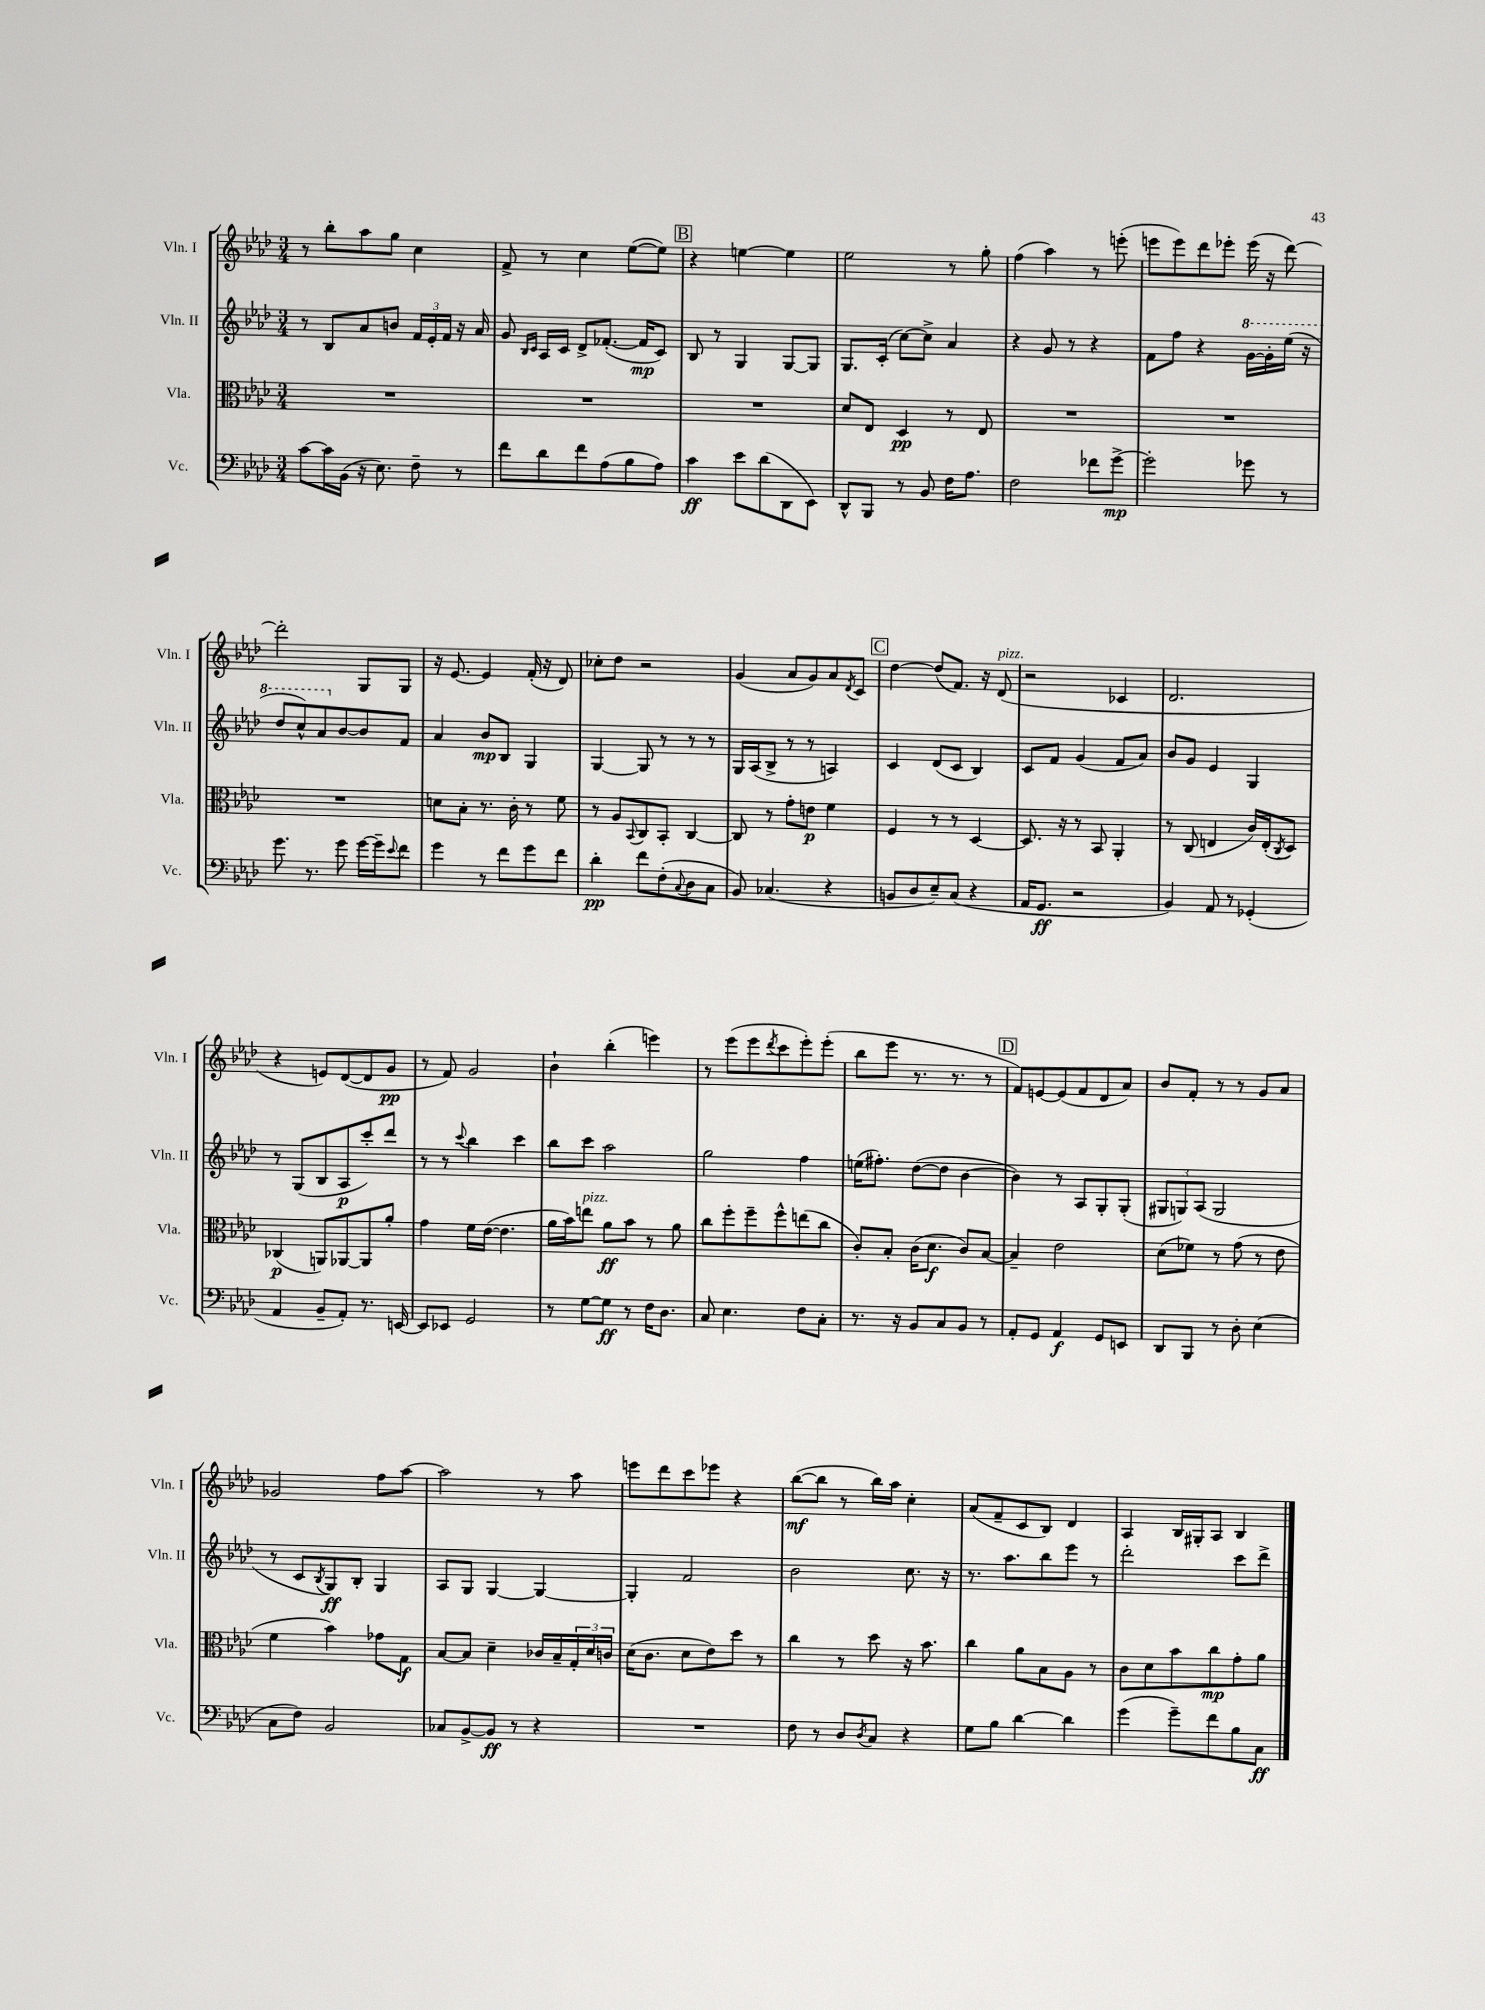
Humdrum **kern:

**kern	**dynam	**kern	**dynam	**kern	**dynam	**kern	**dynam
*part4	*part4	*part3	*part3	*part2	*part2	*part1	*part1
*staff4	*staff4	*staff3	*staff3	*staff2	*staff2	*staff1	*staff1
*I"Vc.	*	*I"Vla.	*	*I"Vln. II	*	*I"Vln. I	*
*I'Vc.	*	*I'Vla.	*	*I'Vln. II	*	*I'Vln. I	*
*clefF4	*	*clefC3	*	*clefG2	*	*clefG2	*
*k[b-e-a-d-]	*	*k[b-e-a-d-]	*	*k[b-e-a-d-]	*	*k[b-e-a-d-]	*
*M3/4	*	*M3/4	*	*M3/4	*	*M3/4	*
=79	=79	=79	=79	=79	=79	=79	=79
[8c\L	.	2.r	.	8r	.	8r	.
16c\L]	.	.	.	8B-/L	.	8bb-'\L	.
(16BB-\JJ	.	.	.	.	.	.	.
16r	.	.	.	8a-/	.	8aa-\	.
8.E-\)	.	.	.	.	.	.	.
.	.	.	.	8bn/J	.	8gg\J	.
8F~\	.	.	.	24f/LL	.	4cc\	.
.	.	.	.	24e-'/	.	.	.
.	.	.	.	24f/JJ	.	.	.
8r	.	.	.	16r	.	.	.
.	.	.	.	16a-/	.	.	.
=80	=80	=80	=80	=80	=80	=80	=80
8f\L	.	2.r	.	8g/	.	8f^/	.
.	.	.	.	16qqB-/LL	.	.	.
.	.	.	.	16qqc/JJ	.	.	.
8d-\	.	.	.	16A-/LL	.	8r	.
.	.	.	.	16c/JJ	.	.	.
8f\	.	.	.	8d-^/L	.	4cc\	.
(8A-\	.	.	.	([8.f-X'/J	.	.	.
8B-\	.	.	.	.	.	([8ee-\L	.
.	.	.	.	16f-/KL]	mp	.	.
8A-\J)	.	.	.	8c/J)	.	8ee-\J])	.
!!LO:REH:place=s1:t=B
=81	=81	=81	=81	=81	=81	=81	=81
4c\	ff	2.r	.	8B-/	.	4r	.
.	.	.	.	8r	.	.	.
8e-\L	.	.	.	4G/	.	[4een\	.
(8d-\	.	.	.	.	.	.	.
8DD-\	.	.	.	[8G/L	.	4ee\]	.
8EE-\J)	.	.	.	8G/J]	.	.	.
=82	=82	=82	=82	=82	=82	=82	=82
8DD-^^/L	.	8d-/L	.	8.G/L	.	2ee-\	.
8BBB-/J	.	8E-/J	.	.	.	.	.
.	.	.	.	(16c'/Jk	.	.	.
8r	.	4D-/	pp	[8cc\L)	.	.	.
8BB-/	.	.	.	8cc^\J]	.	.	.
16F\KL	.	8r	.	4a-/	.	8r	.
8.A-\J	.	.	.	.	.	.	.
.	.	8E-/	.	.	.	8gg'\	.
=83	=83	=83	=83	=83	=83	=83	=83
2F\	.	2.r	.	4r	.	(4ff\	.
.	.	.	.	8g/	.	4aa-\)	.
.	.	.	.	8r	.	.	.
8f-X\L	.	.	.	4r	.	8r	.
[8g^\J	mp	.	.	.	.	(8eeen'\	.
=84	=84	=84	=84	=84	=84	=84	=84
2g'\]	.	2.r	.	8f\L	.	8eeen\L	.
.	.	.	.	8ff\J	.	8eee\)	.
.	.	.	.	4r	.	8ddd-\	.
.	.	.	.	.	.	8eee-X'\J	.
*	*	*	*	*8va	*	*	*
8g-X\	.	.	.	[16gg\LL	.	(16eee-\	.
.	.	.	.	16gg'\]	.	16r	.
8r	.	.	.	(16eee-\JJ	.	[8ddd-\)	.
.	.	.	.	16r	.	.	.
!!LO:LB:g=z
=85	=85	=85	=85	=85	=85	=85	=85
8.g\	.	2.r	.	8ddd-/L	.	2ddd-'\]	.
.	.	.	.	8ccc^^/)	.	.	.
8.r	.	.	.	.	.	.	.
.	.	.	.	8aa-/	.	.	.
*	*	*	*	*X8va	*	*	*
8g\	.	.	.	[8b-/	.	.	.
[16g\LL	.	.	.	8b-/]	.	8G/L	.
16g~\J]	.	.	.	.	.	.	.
8qqe-/	.	.	.	.	.	.	.
8f\J	.	.	.	8f/J	.	8G/J	.
=86	=86	=86	=86	=86	=86	=86	=86
4g\	.	8dn\L	.	4a-/	.	16r	.
.	.	.	.	.	.	[8.e-/	.
.	.	8B-'\J	.	.	.	.	.
8r	.	8.r	.	8b-/L	mp	4e-/]	.
8f\L	.	.	.	8B-/J	.	.	.
.	.	16c'\	.	.	.	.	.
8g\	.	8r	.	4G/	.	(16f'/	.
.	.	.	.	.	.	16r	.
8f\J	.	8f\	.	.	.	8d-/)	.
=87	=87	=87	=87	=87	=87	=87	=87
4d-'\	pp	8r	.	[4G/	.	8cc-X'\L	.
.	.	8A-/L	.	.	.	8dd-\J	.
.	.	8qqBB-/	.	.	.	.	.
8f\L	.	8C/	.	8G/]	.	2r	.
(8F'\	.	8BB-'/J	.	8r	.	.	.
8qqC/	.	.	.	.	.	.	.
8D-\	.	[4C/	.	8r	.	.	.
8C\J	.	.	.	8r	.	.	.
=88	=88	=88	=88	=88	=88	=88	=88
8BB-/)	.	8C/]	.	16G/LL	.	(4g/	.
.	.	.	.	(16A-/J	.	.	.
(4.C-X/	.	8r	.	8B-^/J	.	.	.
.	.	8g'\L	.	8r	.	8a-/L	.
.	.	8en\J	p	8r	.	8g/)	.
4r	.	4f\	.	4An/)	.	8a-/	.
.	.	.	.	.	.	8qd-/	.
.	.	.	.	.	.	8c/J	.
!!LO:REH:place=s1:t=C
=89	=89	=89	=89	=89	=89	=89	=89
8BBn/L	.	4F/	.	4c/	.	[4dd-\	.
8D-/	.	.	.	.	.	.	.
8E-~/)	.	8r	.	(8d-/L	.	(8dd-/L]	.
(8C/J	.	8r	.	8c/J	.	8.f/J)	.
4r	.	[4D-/	.	4B-/)	.	.	.
.	.	.	.	.	.	16r	.
!	!	!	!	!	!	!LO:TX:a:i:t=pizz.	!
.	.	.	.	.	.	(8d-/	.
=90	=90	=90	=90	=90	=90	=90	=90
16AA-/KL	.	8.D-/]	.	8c/L	.	2r	.
8.GG/J	ff	.	.	.	.	.	.
.	.	.	.	8f/J	.	.	.
.	.	16r	.	.	.	.	.
2r	.	8r	.	(4g/	.	.	.
.	.	8BB-/	.	.	.	.	.
.	.	4AA-'/	.	8f/L	.	4c-X/	.
.	.	.	.	8a-/J)	.	.	.
=91	=91	=91	=91	=91	=91	=91	=91
4BB-/)	.	8r	.	8b-/L	.	2.d-/	.
.	.	(8C/	.	8g/J	.	.	.
8AA-/	.	4En/	.	4e-/	.	.	.
8r	.	.	.	.	.	.	.
(4GG-X'/	.	16c/LL)	.	4G/	.	.	.
.	.	(16E'/J	.	.	.	.	.
.	.	8qC/	.	.	.	.	.
.	.	8D-/J)	.	.	.	.	.
!!LO:LB:g=z
=92	=92	=92	=92	=92	=92	=92	=92
4AA-/	.	(4C-X/	p	8r	.	4r	.
.	.	.	.	(8G/L	.	.	.
8BB-~/L	.	8AAn/L)	.	8B-/	.	8en/L)	.
8AA-'/J)	.	[8AA-X/	.	8A-/	p	([8d-/	.
8.r	.	8AA-/]	.	8ccc'/)	.	8d-/]	.
.	.	8a-'/J	.	8ddd-/J	.	8g/J	pp
[16EEn/	.	.	.	.	.	.	.
=93	=93	=93	=93	=93	=93	=93	=93
8EE/L]	.	4g\	.	8r	.	8r	.
8EE-X/J	.	.	.	8r	.	8f/)	.
.	.	.	.	8qqccc/	.	.	.
2GG/	.	16f\LL	.	4bb-\	.	2g/	.
.	.	([16e-\JJ	.	.	.	.	.
.	.	4.e-\]	.	.	.	.	.
.	.	.	.	4ccc\	.	.	.
=94	=94	=94	=94	=94	=94	=94	=94
8r	.	16a-\LL	.	8bb-\L	.	4b-`\	.
.	.	16b-\J)	.	.	.	.	.
!	!	!LO:TX:a:i:t=pizz.	!	!	!	!	!
[8G\L	.	8een\J	.	8ccc\J	.	.	.
8G\J]	ff	8a-\L	ff	2aa-\	.	(4bb-'\	.
8r	.	8b-\J	.	.	.	.	.
16F\KL	.	8r	.	.	.	4eeen\)	.
8.D-\J	.	.	.	.	.	.	.
.	.	8a-\	.	.	.	.	.
=95	=95	=95	=95	=95	=95	=95	=95
8C/	.	8cc\L	.	2gg\	.	8r	.
4.E-\	.	8ff'\	.	.	.	(8eee-\L	.
.	.	8ff~\	.	.	.	8eee-\	.
.	.	.	.	.	.	8qddd-/	.
.	.	8ff^^\	.	.	.	8ccc\	.
8F\L	.	(8een\	.	4ff\	.	8eee-'\)	.
8C'\J	.	8cc\J	.	.	.	(8eee-'\J	.
=96	=96	=96	=96	=96	=96	=96	=96
8.r	.	8c'/L)	.	(16een\KL	.	8bb-\L	.
.	.	.	.	8.ff#X'\J)	.	.	.
.	.	8B-'/J	.	.	.	8eee-\J	.
16r	.	.	.	.	.	.	.
8BB-/L	.	(16c\KL	.	([8dd-\L	.	8.r	.
.	.	8.d-\J	f	.	.	.	.
8C/	.	.	.	8dd-\J]	.	.	.
.	.	.	.	.	.	8.r	.
8BB-/J	.	8c/L)	.	[4b-\	.	.	.
8r	.	[8B-/J	.	.	.	8r	.
!!LO:REH:place=s1:t=D
=97	=97	=97	=97	=97	=97	=97	=97
8AA-'/L	.	4B-~/]	.	4b-\])	.	8f/L)	.
8GG/J	.	.	.	.	.	[8en/	.
4AA-/	f	2e-\	.	8r	.	(8e/]	.
.	.	.	.	8A-/L	.	8f/	.
8GG/L	.	.	.	8G'/	.	8d-/	.
8EEn/J	.	.	.	(8G'/J	.	8a-/J)	.
=98	=98	=98	=98	=98	=98	=98	=98
8DD-/L	.	(8d-\L	.	12G#X/L	.	8b-/L	.
.	.	.	.	12Gn/)	.	.	.
8BBB-/J	.	8f-X\J)	.	.	.	8f'/J	.
.	.	.	.	(12A-/J	.	.	.
8r	.	8r	.	2G/	.	8r	.
8D-'\	.	(8g\	.	.	.	8r	.
(4E-\	.	8r	.	.	.	8g/L	.
.	.	8e-\	.	.	.	8a-/J	.
!!LO:LB:g=z
=99	=99	=99	=99	=99	=99	=99	=99
8C\L	.	4f\	.	8r	.	2g-X/	.
8F\J)	.	.	.	8c/L	.	.	.
.	.	.	.	8qB-/	.	.	.
2BB-/	.	4b-\)	.	8G/)	ff	.	.
.	.	.	.	8B-'/J	.	.	.
.	.	8g-X\L	.	4G/	.	8ff\L	.
.	.	8G\J	f	.	.	[8aa-\J	.
=100	=100	=100	=100	=100	=100	=100	=100
8C-X/L	.	[8B-/L	.	8A-/L	.	2aa-\]	.
[8BB-^/	.	8B-/J]	.	8G/J	.	.	.
8BB-/J]	ff	4d-~\	.	[4G/	.	.	.
8r	.	.	.	.	.	.	.
4r	.	16c-X/LL	.	4G/_	.	8r	.
.	.	16B-~/	.	.	.	.	.
.	.	24G'/	.	.	.	8aa-\	.
.	.	24d-/	.	.	.	.	.
.	.	24cn/JJ	.	.	.	.	.
=101	=101	=101	=101	=101	=101	=101	=101
2.r	.	(16d-\KL	.	4G'/]	.	8eeen\L	.
.	.	8.c\J	.	.	.	.	.
.	.	.	.	.	.	8ddd-\	.
.	.	8d-\L	.	2f/	.	8ccc\	.
.	.	8e-\)	.	.	.	8eee-X\J	.
.	.	8dd-\J	.	.	.	4r	.
.	.	8r	.	.	.	.	.
=102	=102	=102	=102	=102	=102	=102	=102
8F\	.	4cc\	.	2b-\	.	([8bb-\L	mf
8r	.	.	.	.	.	8bb-\J]	.
8D-/L	.	8r	.	.	.	8r	.
8qD-/	.	.	.	.	.	.	.
8C/J	.	8dd-\	.	.	.	16bb-\LL)	.
.	.	.	.	.	.	16aa-\JJ	.
4r	.	16r	.	8.cc\	.	4cc'\	.
.	.	8.b-\	.	.	.	.	.
.	.	.	.	16r	.	.	.
=103	=103	=103	=103	=103	=103	=103	=103
8G\L	.	4cc\	.	8.r	.	(8a-/L	.
8B-\J	.	.	.	.	.	8f~/	.
.	.	.	.	8.aa-\L	.	.	.
[4d-\	.	8a-\L	.	.	.	8c/	.
.	.	8B-\	.	8bb-\	.	8B-/J)	.
4d-\]	.	8A-\J	.	8eee-\J	.	4d-/	.
.	.	8r	.	8r	.	.	.
=104	=104	=104	=104	=104	=104	=104	=104
(4g\	.	8c\L	.	2ddd-'\	.	4A-/	.
.	.	8d-\	.	.	.	.	.
8g~\L)	.	8b-\	.	.	.	16B-/LL	.
.	.	.	.	.	.	16G#X'/J	.
8f\	.	8cc\	mp	.	.	8A-/J	.
8B-\	.	8g'\	.	8ccc\L	.	4B-/	.
8C\J	ff	8a-\J	.	8ddd-^\J	.	.	.
==	==	==	==	==	==	==	==
*-	*-	*-	*-	*-	*-	*-	*-
